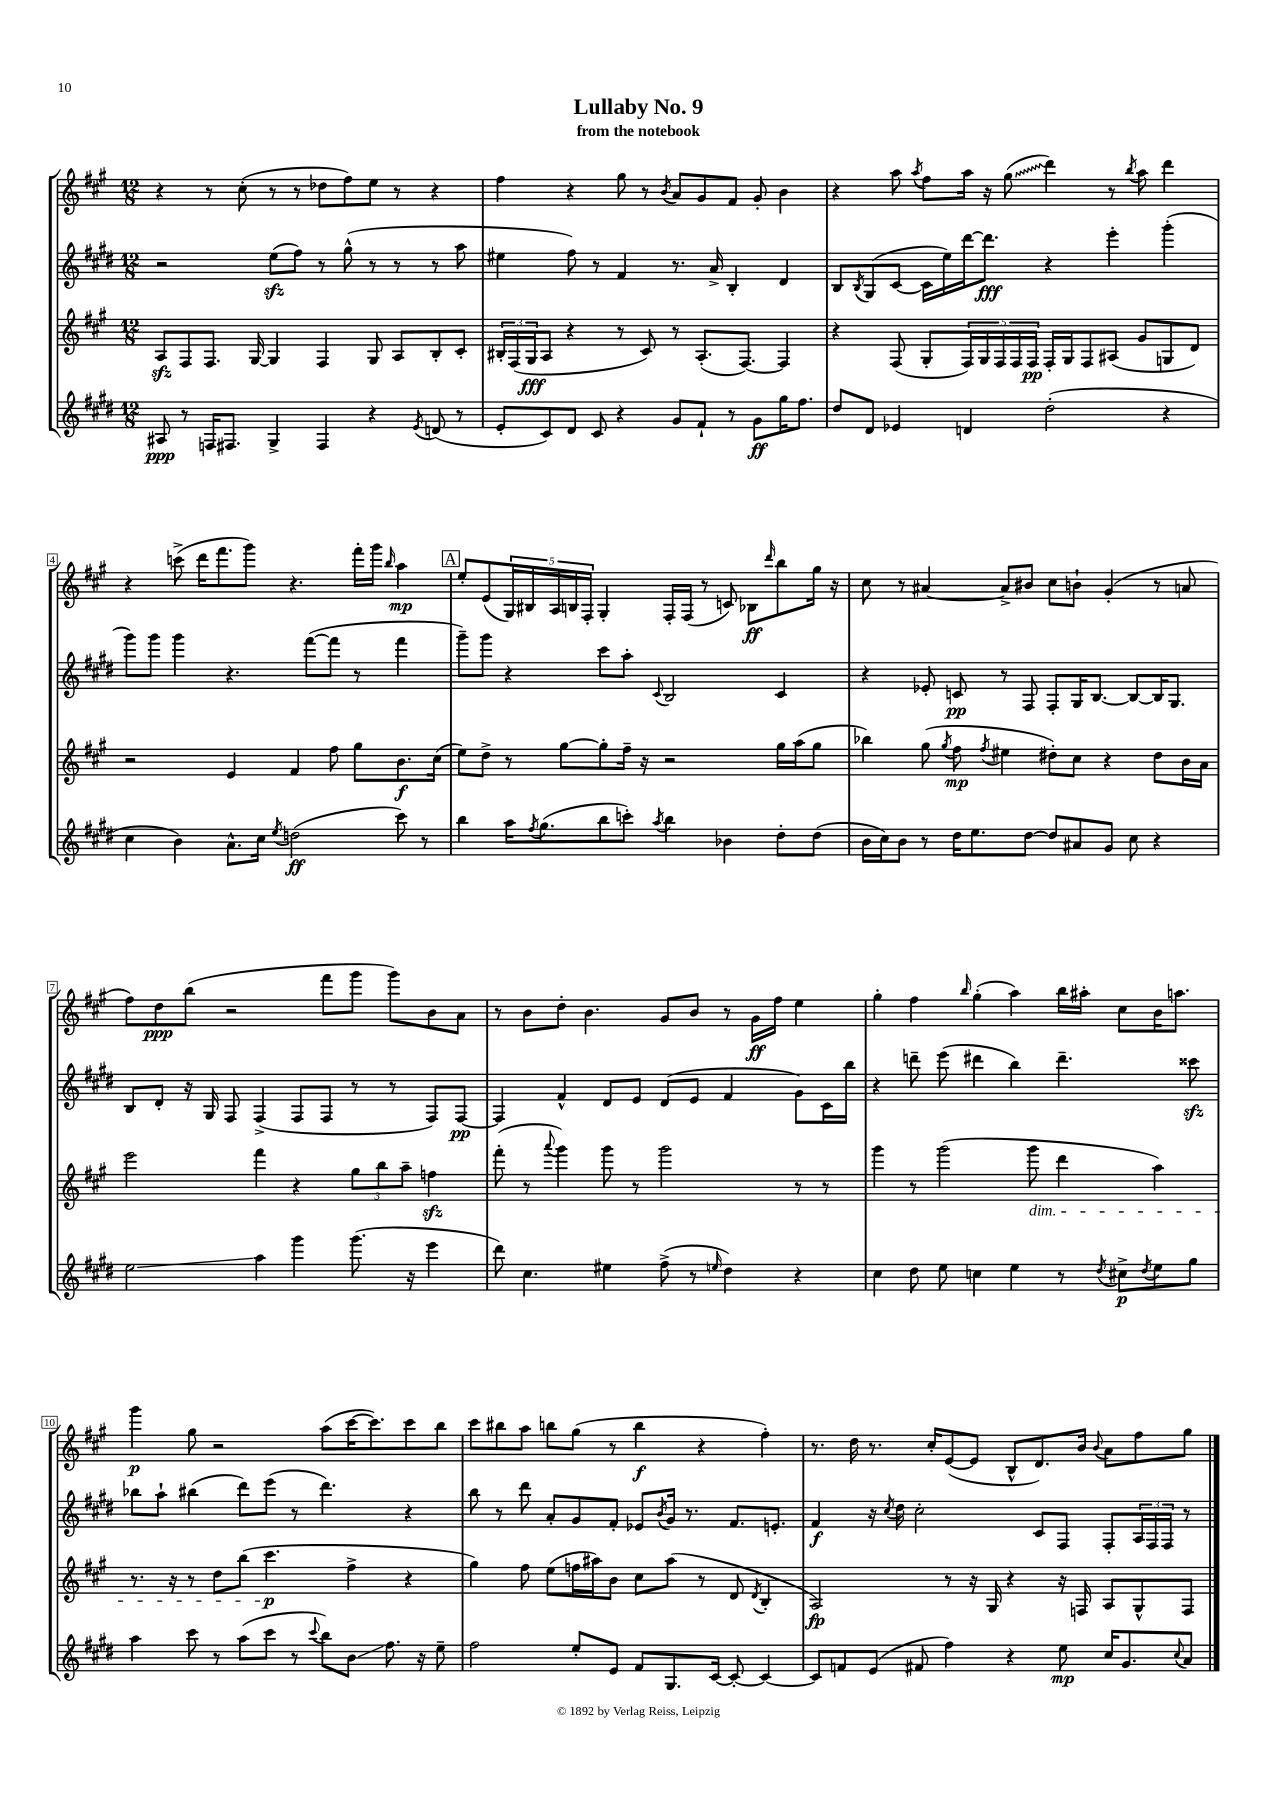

**kern	**kern	**kern	**kern
*staff4	*staff3	*staff2	*staff1
*clefG2	*clefG2	*clefG2	*clefG2
*k[f#c#g#d#]	*k[f#c#g#]	*k[f#c#g#d#]	*k[f#c#g#]
*M12/8	*M12/8	*M12/8	*M12/8
8A#/	8A/L	2r	4r
8r	8F#/	.	.
16F/LK	8.F#/J	.	8r
8.F#/J	.	.	.
.	.	.	(8cc#'\
.	[16G#/	.	.
4G#^/	4G#/]	(8ee\L	8r
.	.	8ff#\J)	8r
4F#/	4F#/	8r	8dd-\L
.	.	(8gg#^^\	8ff#\)
4r	8G#/	8r	8ee\J
.	8A/L	8r	8r
8qe/	.	.	.
(8d/	8B'/	8r	4r
8r	8c#'/J	8aa\	.
=	=	=	=
8e'/L	24B#'/LL	4ee#\	4ff#\
.	(24F#/	.	.
.	24G#/J	.	.
8c#/)	8A/J	.	.
8d#/J	4r	8ff#\)	4r
8c#/	.	8r	.
4r	8r	4f#/	8gg#\
.	8c#/)	.	8r
.	.	.	8qb/
8g#/L	8r	8.r	8a/L
8f#`/J	(8.A'/L	.	8g#/
.	.	16a^/	.
8r	.	4B'/	8f#/J
.	[8.F#/J)	.	.
8g#\L	.	.	8g#'/
16gg#\K	4F#/]	4d#/	4b\
8.ff#\J	.	.	.
=	=	=	=
8dd#/L	4r	8B/L	4r
.	.	8qB/	.
8d#/J	.	(8G#/	.
4e-/	(8F#/	[8c#/J	8aa\
.	.	.	8qaa/
.	8G#'/L	16c#\]LL	8ff#\L
.	.	16ee\)	.
4d/	20F#/L)	[16ddd#\J	16aa\Jk
.	20G#/	.	.
.	.	8.ddd#\]J	16r
.	20F#/	.	.
.	.	.	(8gg#\
.	20F#/	.	.
.	20F#/JJ	.	.
(2dd#'\	16F#'/LL	4r	4ddd\)
.	16G#/J	.	.
.	8F#/	.	.
.	(8A#/J	4eee'\	8r
.	.	.	8qbb/
.	8g#/L	.	8aa\
4r	8G/	(4ggg#'\	4ddd\
.	8d/J)	.	.
=	=	=	=
4cc#\	2r	8ggg#\L)	4r
.	.	8ggg#\J	.
4b\)	.	4ggg#\	(8ccc^\
.	.	.	16ddd\LK
.	.	.	8.fff#\
8.a^^\L	4e/	4.r	.
.	.	.	8ggg#\J)
16cc#\Jk	.	.	.
8qee/	.	.	.
(2dd\	4f#/	.	4.r
.	.	([8fff#\L	.
.	8ff#\	8fff#\]J	.
.	8gg#\L	8r	16fff#'\LL
.	.	.	16ggg#\JJ
.	.	.	16qqbb/
8ccc#\)	8.b\	4fff#\	4aa\
8r	.	.	.
.	(16cc#\Jk	.	.
=	=	=	=
4bb\	8ee\L)	8ggg#~\L)	8ee'/L
.	8dd^\J	8ggg#\J	(8e/
16aa\LK	8r	4r	20G#/L)
.	.	.	20B#/
8qff#/	.	.	.
(8.gg#\	.	.	.
.	.	.	20A/
.	[8gg#\L	.	.
.	.	.	20B/
.	.	.	20F#'/JJ
8bb\	8gg#'\]	8ccc#\L	4G#'/
8ccc'\J)	16ff#~\Jk	8aa'\J	.
.	16r	.	.
8qaa/	.	8qqc#/	.
4bb\	2r	2B/	16F#'/LL
.	.	.	(16F#/JJ
.	.	.	8r
4b-\	.	.	8c/)
.	.	.	8B-\L
.	.	.	16qqddd/
8dd#'\L	16gg#\LL	4c#/	8bb\
.	(16aa\J	.	.
(8dd#\J	8gg#\J	.	16gg#\Jk
.	.	.	16r
=	=	=	=
16b\LL	4bb-\)	4r	8cc#\
16cc#\J)	.	.	.
8b\J	.	.	8r
8r	(8gg#\	8e-'/	[4a#/
.	8qgg#/	.	.
16dd#\LK	8ff#\	8c/	.
8.ee\	.	.	.
.	8qff#/	.	.
.	4ee#\	8r	8a#^/]L
[8dd#\J	.	8F#/	8b#/J
8dd#/]L	8dd#'\L)	8F#'/L	8cc#\L
8a#/	8cc#\J	16G#/K	8b`\J
.	.	[8.B/J	.
8g#/J	4r	.	(4g#'/
8cc#\	.	8B/_L	.
4r	8dd#\L	16B/]K	8r
.	.	8.G#/J	.
.	16b\L	.	8a/
.	16a\JJ	.	.
=	=	=	=
2ee\	2eee\	8B/L	8ff#\L)
.	.	8d#'/J	8dd\
.	.	16r	(8bb\J
.	.	16G#/	.
.	.	8F#/	2r
4aa\	4fff#\	(4F#^/	.
4ggg#\	4r	8F#/L	.
.	.	8F#/J	8fff#\L
(8.ggg#\	12gg#\L	8r	8ggg#\J
.	12bb\	.	.
.	.	8r	8ggg#\L)
.	12aa~\J	.	.
16r	.	.	.
4eee\	4ff\	8F#/L)	8b\
.	.	[8F#/J	8a\J
=	=	=	=
8ddd#\)	(8fff#'\	4F#/]	8r
4.cc#\	8r	.	8b\L
.	8qqaaa/	.	.
.	4ggg#\)	4f#^^/	8dd'\J
.	.	.	4.b\
4ee#\	8ggg#\	8d#/L	.
.	8r	8e/J	.
(8ff#^\	2ggg#\	(8d#/L	8g#/L
8r	.	8e/J	8b/J
16qqee/	.	.	.
4dd#\)	.	4f#/	8r
.	.	.	16g#\LL
.	.	.	16ff#\JJ
4r	8r	8g#\L)	4ee\
.	8r	16c#\L	.
.	.	16bb\JJ	.
=	=	=	=
4cc#\	4ggg#\	4r	4gg#'\
8dd#\	8r	8ddd~\	4ff#\
8ee\	(2ggg#\	(8eee\	.
.	.	.	16qqbb/
4cc\	.	4ddd#\	(4gg#'\
4ee\	.	4bb\)	4aa\)
.	8ggg#\	.	.
8r	4ddd\	4.ddd#~\	16bb\LL
.	.	.	16aa#'\JJ
8qdd#/	.	.	.
8cc#^\L	.	.	8cc#\L
8qdd#/	.	.	.
8ee\	4aa\)	.	16b\K
.	.	.	8.aa\J
8gg#\J	.	8ccc##\	.
=	=	=	=
4aa\	8.r	8bb-\L	4ggg#\
.	.	8aa`\J	.
.	16r	.	.
8ccc#\	8r	(4bb#\	8gg#\
8r	8dd\L	.	2r
(8aa\L	(8bb\J	8ddd#\L)	.
8ccc#\J	4.ccc#\	(8eee\J	.
8r	.	8r	.
8qqccc#/	.	.	.
8bb\L)	.	4.ddd#\)	(8aa\L
8b\J	4ff#^\	.	[16ccc#\K
.	.	.	8.ccc#\])
8.ff#\	.	.	.
.	4r	4r	8ccc#\
16r	.	.	.
8ee~\	.	.	8bb\J
=	=	=	=
2ff#\	4gg#\)	8bb\	8ccc#\L
.	.	8r	8bb#\
.	8ff#\	8ddd#\	8aa\J
.	(8ee\L	8a'/L	8bb\L
8ee'/L	16ff\L	8g#/	(8gg#\J
.	16aa#\J)	.	.
8e/J	8b\J	8f#'/J	8r
8f#/L	8cc#\L	8e-/L	4bb\
.	.	8qb/	.
8.G#/	(8aa#\J	16g#/Jk	.
.	.	8.r	.
.	8r	.	4r
[16c#/Jk	.	.	.
8c#'/_	8d/	8.f#/L	.
.	8qd/	.	.
4c#/_	4B'/	.	4ff#'\)
.	.	8.e'/J	.
=	=	=	=
8c#/]L	2A/)	4f#/	8.r
8f/	.	.	.
.	.	.	16dd\
(8e/J	.	16r	8.r
.	.	8qcc#/	.
.	.	16dd#\	.
8f#/	.	2cc#'\	.
.	.	.	16cc#'/LK
4ff#\)	8r	.	([8e/
.	16r	.	8e/]J
.	16G#/	.	.
4r	4r	.	8B^^/L
.	.	8c#/L	8.d/)
8ee\	16r	8F#/J	.
.	16F/	.	16b/Jk
.	.	.	8qqb/
16cc#/LK	8A/L	8F#'/L	8a\L
8.g#/	.	.	.
.	8G#^^/	24A/L	8ff#\
.	.	24F#/	.
.	.	24F#/JJ	.
8qqcc#/	.	.	.
8a/J	8F/J	8r	8gg#\J
==	==	==	==
*-	*-	*-	*-
